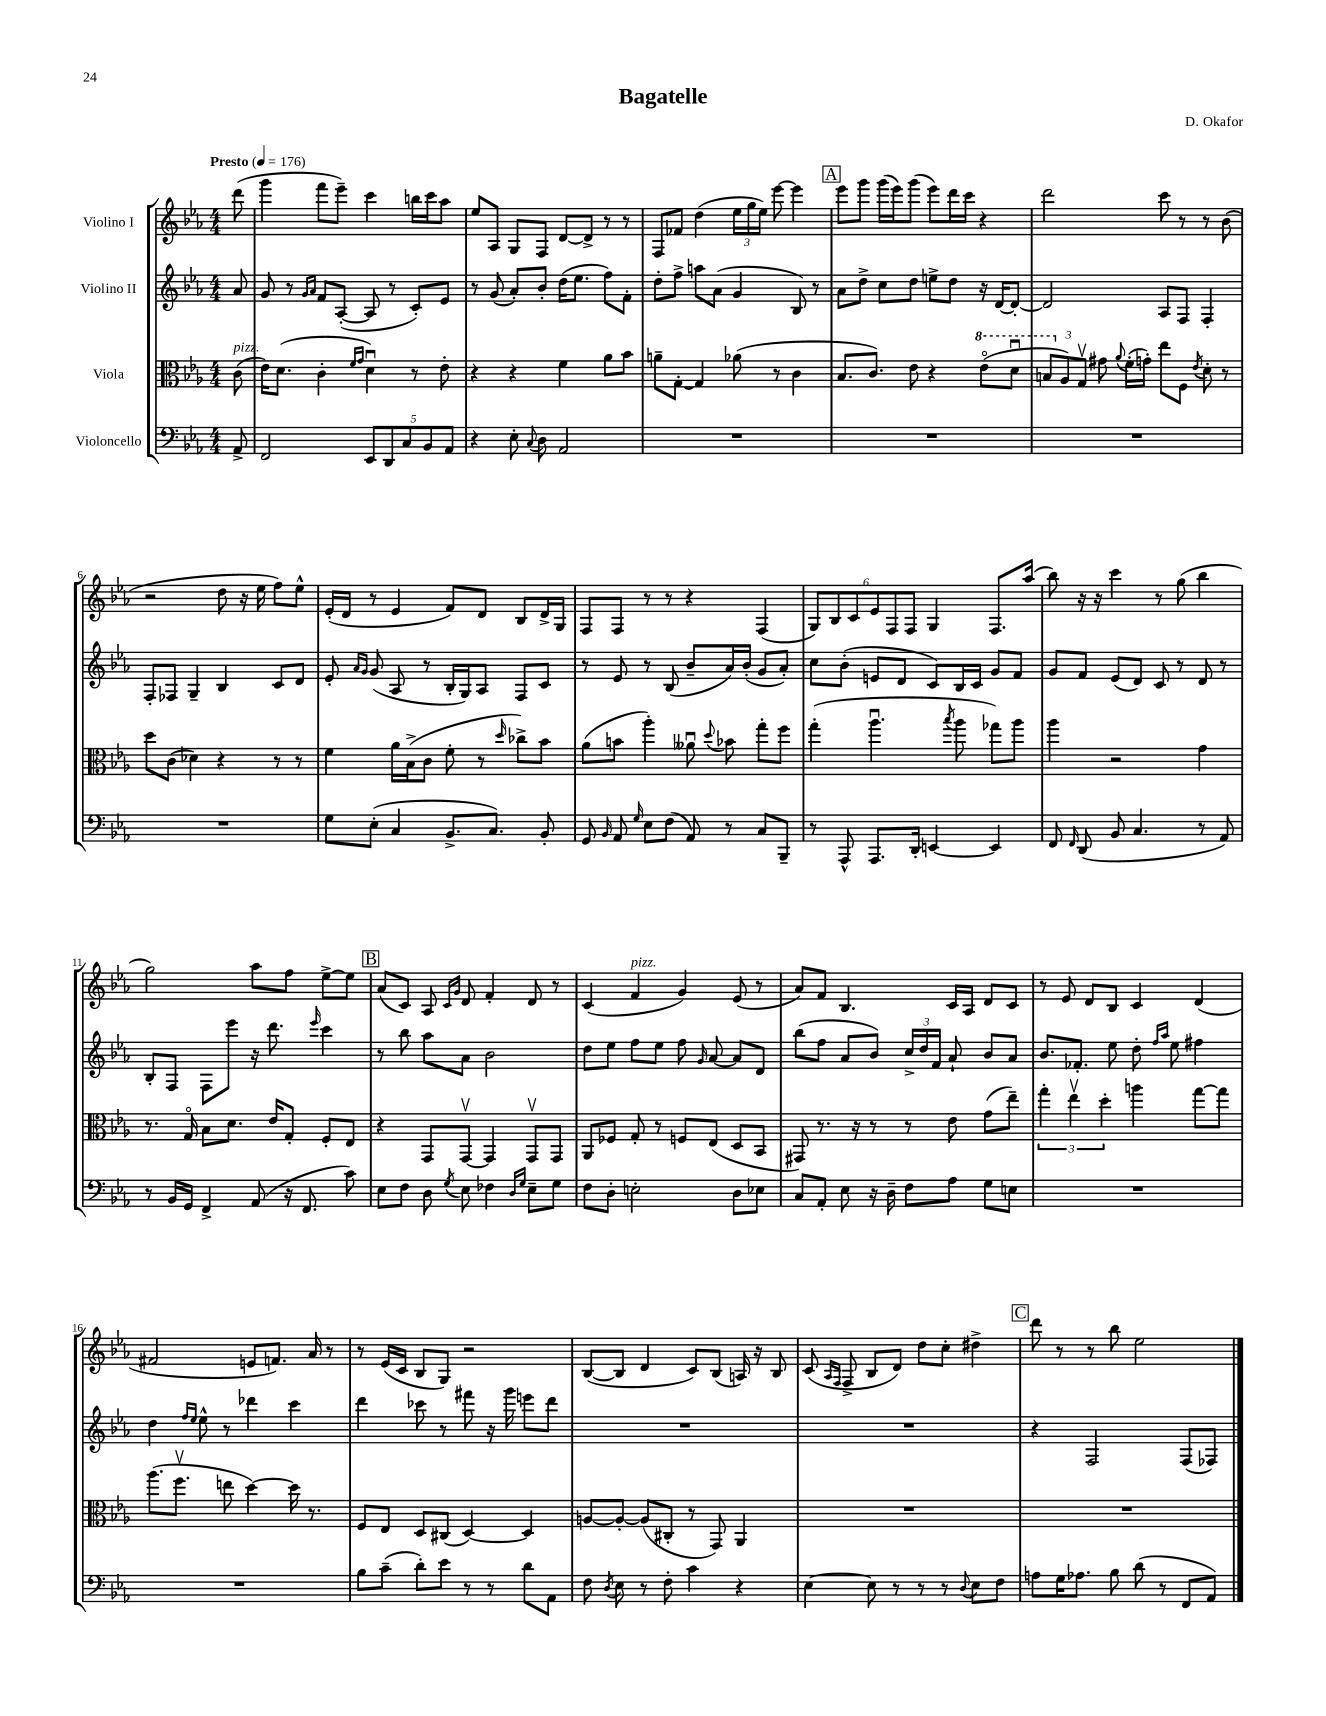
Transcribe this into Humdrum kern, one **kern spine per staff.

**kern	**kern	**kern	**kern
*part4	*part3	*part2	*part1
*staff4	*staff3	*staff2	*staff1
*I"Violoncello	*I"Viola	*I"Violino II	*I"Violino I
*clefF4	*clefC3	*clefG2	*clefG2
*k[b-e-a-]	*k[b-e-a-]	*k[b-e-a-]	*k[b-e-a-]
*M4/4	*M4/4	*M4/4	*M4/4
*MM176	*MM176	*MM176	*MM176
=	=	=	=
!	!	!	!LO:TX:a:B:t=Presto
!	!LO:TX:a:i:t=pizz.	!	!
8AA-^/	(8c\	8a-/	(8ddd\
=1	=1	=1	=1
2FF/	16e-\KL)	8g/	4ggg\
.	(8.d\J	.	.
.	.	8r	.
.	.	16qqg/LL	.
.	.	16qqa-/JJ	.
.	4c'\	8f/L	8fff\L
.	.	([8A-'/J	8eee-~\J)
.	16qqf/LL	.	.
.	16qqg/JJ	.	.
10EE-/L	4du\)	8A-/]	4ccc\
10DD/	.	.	.
.	.	8r	.
10C/	.	.	.
.	8r	8c'/L)	16bbn\LL
10BB-/	.	.	.
.	.	.	16ccc\J
.	8e-'\	8e-/J	8aa-\J
10AA-/J	.	.	.
=2	=2	=2	=2
4r	4r	8r	8ee-/L
.	.	(8g/	8A-/J
8E-'\	4r	8a-'/L)	8G/L
8qqC/	.	.	.
8D\	.	8b-'/J	8F/J
2AA-/	4f\	(16dd\KL	[8d/L
.	.	8.ee-\J	.
.	.	.	8d^/J]
.	8a-\L	8ff\L)	8r
.	8b-\J	8f'\J	8r
=3	=3	=3	=3
1r	8an~\L	8dd'\L	8F/L
.	[8G'\J	8ff^\J	8f-X/J
.	4G/]	8aan\L	(4dd\
.	.	(8a-\J	.
.	(8a-X\	4g/	24ee-\LL
.	.	.	24gg\
.	.	.	24ee-\JJ)
.	8r	.	[8eee-\
.	4c\	8B-/)	4eee-\]
.	.	8r	.
!!LO:REH:place=s1:t=A
=4	=4	=4	=4
1r	8.B-/L	8a-\L	8eee-\L
.	.	8dd^\J	8ggg\J
.	8.c/J)	.	.
.	.	8cc\L	(16ggg\LL
.	.	.	16eee-\J)
.	8e-\	8dd\J	(8ggg\J
.	4r	8een^\L	8eee-\L)
.	.	8dd\J	16ddd\L
.	.	.	16ccc\JJ
*	*8va	*	*
.	(8ee-\L	16r	4r
.	.	[16d/KL	.
.	8ddu\J	8d'/J_	.
=5	=5	=5	=5
1r	12bn/L	2d/]	2ddd\
*	*X8va	*	*
.	12A-/)	.	.
.	12Gv/J	.	.
.	8g#X\	.	.
.	8qqa-/	.	.
.	(16f'\LL	.	.
.	16gn'\JJ)	.	.
.	8ee-\L	8A-/L	8ccc\
.	8F\J	8F/J	8r
.	8qe-/	.	.
.	8d'\	4F'/	8r
.	8r	.	(8b-\
!!LO:LB:g=z
=6	=6	=6	=6
1r	8dd\L	8F'/L	2r
.	(8c\J	8F-X/J	.
.	4d-X\)	4G~/	.
.	4r	4B-/	8dd\
.	.	.	16r
.	.	.	16ee-\
.	8r	8c/L	8ff\L)
.	8r	8d/J	8ee-^^\J
=7	=7	=7	=7
8G\L	4f\	8e-'/	(16e-'/LL
.	.	.	16d/JJ
.	.	16qqa-/LL	.
.	.	16qqg/JJ	.
(8E-'\J	.	(8g/	8r
4C/	16a-\LL	8A-/	4e-/
.	(16B-^\J	.	.
.	8c\J	8r	.
8.BB-^/L	8f'\	16B-'/LL	8f/L)
.	.	16G/J)	.
.	8r	8A-/J	8d/J
8.C/J)	.	.	.
.	16qqdd/	.	.
.	8cc-X^\L)	8F/L	8B-/L
8BB-'/	8b-\J	8c/J	16d^/L
.	.	.	16G/JJ
=8	=8	=8	=8
8GG/	(8a-\L	8r	8F/L
16qqBB-/	.	.	.
8AA-/	8bn\J	8e-/	8F/J
16qqG/	.	.	.
8E-\L	4aa-'\)	8r	8r
(8F\J	.	(8B-/	8r
8AA-/)	8a--Xu\	8b-~/L	4r
.	8qqdd/	.	.
8r	8b-X\	16a-/L)	.
.	.	(16b-'/JJ	.
8C/L	8gg'\L	8g/L	(4F/
8BBB-~/J	8ff\J	8a-'/J)	.
=9	=9	=9	=9
8r	(4gg'\	8cc\L	12G/L)
.	.	.	12B-/
8AAA-^^/	.	(8b-'\J	.
.	.	.	12c/
8.AAA-/L	4.aa-u\	8en/L	12e-/
.	.	.	12F/
.	.	8d/J	.
.	.	.	12F/J
16DD'/Jk	.	.	.
[4EEn/	.	8c/L)	4G/
.	8qbb-/	.	.
.	8aa-\	16B-/L	.
.	.	16c/JJ	.
4EE/]	8gg-X\L)	8g/L	8.F/L
.	8aa-\J	8f/J	.
.	.	.	(16aa-/Jk
=10	=10	=10	=10
8FF/	4aa-\	8g/L	8bb-\)
16qqFF/	.	.	.
(8DD/	.	8f/J	16r
.	.	.	16r
8BB-/	2r	(8e-/L	4ccc\
4.C/	.	8d/J)	.
.	.	8c/	8r
.	.	8r	(8gg\
8r	4g\	8d/	4bb-\
8AA-/)	.	8r	.
!!LO:LB:g=z
=11	=11	=11	=11
8r	8.r	8B-'/L	2gg\)
16BB-/LL	.	8F/J	.
16GG/JJ	16G/	.	.
4FF^/	8B-\L	8F\L	.
.	8.d\J	8eee-\J	.
(8AA-/	.	16r	8aa-\L
.	16e-/KL	8.ddd\	.
16r	8G'/J	.	8ff\J
8.FF/	.	.	.
.	.	16qqeee-/	.
.	8F'/L	4ccc\	[8ee-^\L
8c\)	8E-/J	.	8ee-\J]
!!LO:REH:place=s1:t=B
=12	=12	=12	=12
8E-\L	4r	8r	(8a-/L
8F\J	.	8bb-\	8c/J)
8D\	8GG/L	8aa-\L	8A-/
.	.	.	16qqc/LL
8qG/	.	.	16qqg/JJ
8E-\	[8GGv/J	8a-\J	8d/
4F-X\	4GG/]	2b-\	4f'/
16qqD/LL	.	.	.
16qqG/JJ	.	.	.
8E-~\L	8GGv/L	.	8d/
8G\J	8GG/J	.	8r
=13	=13	=13	=13
8F\L	8AA-/L	8dd\L	(4c/
8D'\J	8F-X/J	8ee-\J	.
!	!	!	!LO:TX:a:i:t=pizz.
2En'\	8G'/	8ff\L	4f/
.	8r	8ee-\J	.
.	8Fn/L	8ff\	4g/)
.	.	16qqg/	.
.	(8E-/J	[8a-/	.
8D\L	8D/L	8a-/L]	(8e-/
8E-X\J	8BB-/J	8d/J	8r
=14	=14	=14	=14
8C/L	8GG#X/)	(8bb-\L	8a-/L)
8AA-'/J	8.r	8ff\J	8f/J
8E-\	.	8a-/L	4.B-/
.	16r	.	.
16r	8r	8b-/J)	.
16D~\	.	.	.
8F\L	8r	24cc^/LL	.
.	.	24dd/	.
.	.	24f/JJ	.
8A-\J	8e-\	8a-`/	16c/LL
.	.	.	16A-/JJ
8G\L	(8g\L	8b-/L	8d/L
8En\J	8ee-~\J)	8a-/J	8c/J
=15	=15	=15	=15
1r	6gg'\	8.b-/L	8r
.	.	.	8e-/
.	6ee-v\	.	.
.	.	8.f-X'/J	.
.	.	.	8d/L
.	6dd'\	.	.
.	.	8ee-\	8B-/J
.	4aan\	8dd'\	4c/
.	.	16qqff/LL	.
.	.	16qqaa-/JJ	.
.	.	8ee-\	.
.	[8gg\L	4ff#X\	(4d/
.	8gg\J]	.	.
!!LO:LB:g=z
=16	=16	=16	=16
1r	(8.aa-\L	4dd\	2f#X/
.	8.ffv\J	.	.
.	.	16qqff/LL	.
.	.	16qqee-/JJ	.
.	.	8ee-^^\	.
.	8een\	8r	.
.	[4dd\)	4ddd-X\	8en/L
.	.	.	8.fn/J)
.	16dd\]	4ccc\	.
.	8.r	.	16a-/
.	.	.	8r
=17	=17	=17	=17
8B-\L	8F/L	4ddd\	8r
(8c~\J	8E-/J	.	(16e-/LL
.	.	.	16c/JJ
8d'\L)	8D/L	8ccc-X\	8B-/L
8e-\J	(8C#X/J	8r	8G/J)
8r	[4D/)	8fff#X\	2r
8r	.	16r	.
.	.	16ggg\	.
8d\L	4D/]	8eeen\L	.
8AA-\J	.	8ddd\J	.
=18	=18	=18	=18
8F\	[8An/L	1r	([8B-/L
8qD/	.	.	.
8E-\	8A'/J_	.	8B-/J]
8r	(8A/L]	.	4d/
8F'\	8C#X'/J	.	.
4c\	8r	.	8c/L)
.	8GG/)	.	(8B-/J
4r	4AA-/	.	16An/)
.	.	.	16r
.	.	.	8B-/
=19	=19	=19	=19
[4E-\	1r	1r	(8c/
.	.	.	16qqA-/LL
.	.	.	16qqF/JJ
.	.	.	8F^/
8E-\]	.	.	8B-/L
8r	.	.	8d/J)
8r	.	.	8dd\L
8r	.	.	8cc'\J
8qqD/	.	.	.
8E-\L	.	.	4dd#X^\
8F\J	.	.	.
!!LO:REH:place=s1:t=C
=20	=20	=20	=20
8An\L	1r	4r	8ddd\
16G\K	.	.	8r
8.A-X\J	.	.	.
.	.	2F/	8r
8B-\	.	.	8bb-\
(8d\	.	.	2ee-\
8r	.	.	.
8FF/L	.	(8F/L	.
8AA-/J)	.	8F-X/J)	.
==	==	==	==
*-	*-	*-	*-
